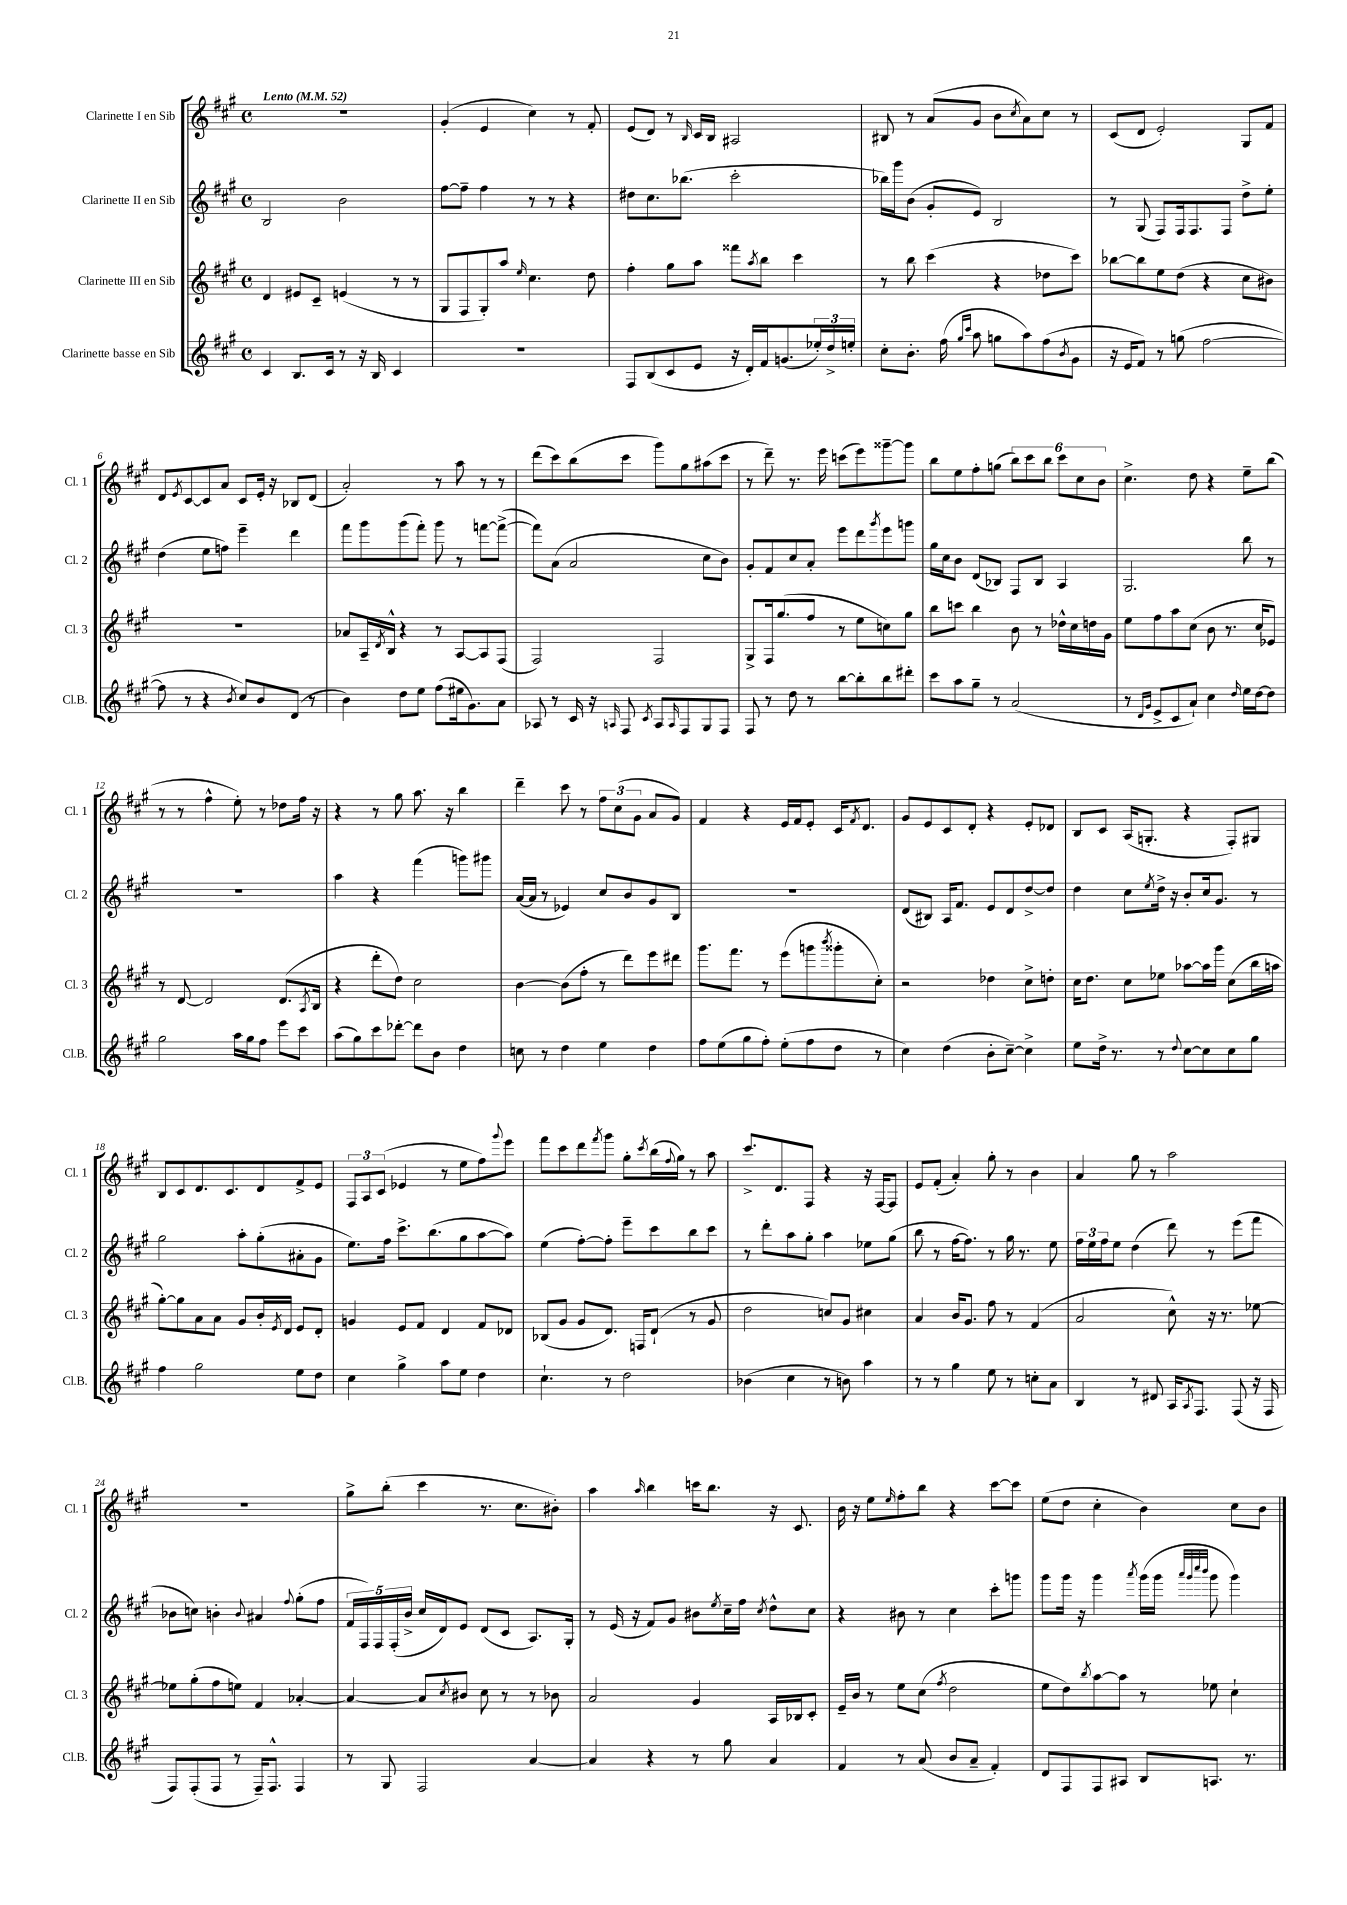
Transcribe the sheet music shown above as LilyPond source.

<<
\new StaffGroup <<
\new Staff = "s0" \with { instrumentName = "Clarinette I en Sib" shortInstrumentName = "Cl. 1" } {
    \clef treble \key a \major \defaultTimeSignature \time 4/4 \tempo "Lento" 4 = 52
    R1 |
    gis'4-.( e'4 cis''4) r8 fis'8-. |
    e'8( d'8) r8 \grace { b16 } cis'16 b16 ais2 |
    bis8 r8 a'8( gis'8 b'8 \acciaccatura { cis''8 } a'8) cis''8 r8 |
    cis'8( d'8 e'2-.) gis8 fis'8 |
    d'8 \acciaccatura { e'8 } cis'8~ cis'8 a'8 cis'8 e'16-. r16 bes8 d'8( |
    a'2-.) r8 a''8 r8 r8 |
    d'''8( cis'''8) b''8( cis'''8 gis'''8) gis''8 ais''8( cis'''8 |
    r8 d'''8--) r8. e'''16 c'''8( e'''8) gisis'''8~-- gisis'''8 |
    b''8 e''8 fis''8-. g''8( \tuplet 6/4 { b''8) cis'''8 b''8 cis'''8 cis''8 b'8 } |
    cis''4.-> d''8 r4 e''8-- b''8( |
    r8 r8 fis''4-^ e''8-.) r8 des''8 fis''16 r16 |
    r4 r8 gis''8 a''8. r16 b''4 |
    d'''4-- cis'''8 r8 \tuplet 3/2 { fis''8 cis''8( gis'8 } a'8 gis'8) |
    fis'4 r4 e'16 fis'16 e'8-. cis'16 \acciaccatura { fis'8 } d'8. |
    gis'8 e'8 cis'8 d'8-. r4 e'8-. des'8 |
    b8 cis'8 a16( g8.-. r4 fis8-.) gis8 |
    b8 cis'8 d'8. cis'8. d'8 fis'8-> e'8 |
    \tuplet 3/2 { fis8 a8 cis'8( } ees'4 r8 e''8 fis''8) \appoggiatura { gis'''8 } e'''8 |
    fis'''8 cis'''8 d'''8 \acciaccatura { fis'''8 } gis'''8 gis''8-. \acciaccatura { cis'''8 } b''16( \appoggiatura { fis''8 } gis''16) r8 a''8 |
    cis'''8.-> d'8. fis8 r4 r16 fis16~ fis8 |
    e'8 fis'8-.( a'4-.) gis''8-. r8 b'4 |
    a'4 gis''8 r8 a''2 |
    R1 |
    gis''8-> b''8-.( cis'''4 r8. cis''8. bis'8-.) |
    a''4 \grace { a''16 } b''4 c'''16 b''8. r16 cis'8. |
    b'16 r16 e''8 \grace { e''16 } fis''8-. b''8 r4 cis'''8~ cis'''8 |
    e''8( d''8 cis''4-. b'4) cis''8 b'8 \bar "|." |
}
\new Staff = "s1" \with { instrumentName = "Clarinette II en Sib" shortInstrumentName = "Cl. 2" } {
    \clef treble \key a \major \defaultTimeSignature \time 4/4
    b2 b'2 |
    fis''8~ fis''8-- fis''4 r8 r8 r4 |
    dis''8 cis''8. bes''8.( cis'''2-. |
    bes''16) gis'''16 b'8( gis'8-. e'8) b2 |
    r8 gis8( fis8) fis16 fis8. fis8 d''8-> e''8-. |
    d''4( e''8 f''8) e'''4-- d'''4 |
    fis'''8 gis'''8 gis'''8( fis'''8-.) gis'''8 r8 f'''8~ f'''8~->( |
    f'''8) a'8( a'2 cis''8 b'8) |
    gis'8-. fis'8 cis''8 a'8-. e'''8 d'''8 \acciaccatura { gis'''8 } e'''8 g'''8 |
    gis''16 cis''16 b'8 d'8( bes8) fis8 bes8 a4 |
    gis2. b''8 r8 |
    R1 |
    a''4 r4 fis'''4( g'''8) gis'''8 |
    a'16~( a'16 r8 ees'4) cis''8 b'8 gis'8 b8 |
    R1 |
    d'8( bis8) a16 fis'8. e'8 d'8 d''8~-> d''8 |
    d''4 cis''8 \acciaccatura { e''8 } d''16-> r16 b'8-. cis''16 gis'8. r8 |
    gis''2 a''8-. gis''8-.( ais'8-. gis'8 |
    e''8.) fis''16 cis'''8.-> b''8.( gis''8 a''8~ a''8) |
    e''4( fis''8~-.) fis''8-. e'''8-- cis'''8 b''8 cis'''8 |
    r8 d'''8-. a''8 gis''8-. a''4 ees''8 gis''8( |
    b''8 r8 fis''16~ fis''8.) r8 gis''16 r8. e''8 |
    \tuplet 3/2 { fis''16 e''16 fis''16 } e''8 d''4( d'''8) r8 e'''8( fis'''8 |
    bes'8 c''8) b'4-. \appoggiatura { b'8 } ais'4 \appoggiatura { fis''8 } gis''8-.( fis''8 |
    \tuplet 5/4 { fis'16 fis16) fis16 fis16-.( b'16-> } cis''16 d'16) e'8 d'8( cis'8 a8.) gis16-. |
    r8 e'16( r16 fis'8) gis'8 bis'8 \acciaccatura { e''8 } cis''16-- fis''16 \acciaccatura { cis''8 } d''8-^ cis''8 |
    r4 bis'8 r8 cis''4 cis'''8-. g'''8 |
    gis'''8 gis'''16 r16 gis'''4 \acciaccatura { a'''8 } gis'''16( gis'''16 \grace { a'''32 gis'''32 cis''''32 b'''32 } gis'''8 gis'''4) \bar "|." |
}
\new Staff = "s2" \with { instrumentName = "Clarinette III en Sib" shortInstrumentName = "Cl. 3" } {
    \clef treble \key a \major \defaultTimeSignature \time 4/4
    d'4 eis'8 cis'8-- e'4( r8 r8 |
    gis8 fis8 gis8-.) a''8 \grace { e''16 } cis''4. d''8 |
    fis''4-. gis''8 a''8 fisis'''8 \acciaccatura { a''8 } b''8 cis'''4 |
    r8 b''8 cis'''4( r4 des''8 cis'''8) |
    bes''8~ bes''8 e''8 d''8( r4 cis''8 bis'8) |
    R1 |
    aes'8 a16-- \acciaccatura { d'8 } b16-^ r4 r8 a8~ a8 fis8( |
    fis2) fis2 |
    gis8-> fis16 gis''8.( fis''8 r8 e''8 c''8) gis''8 |
    b''8 c'''8 b''4 b'8 r8 des''16-^ cis''16 d''16 gis'16 |
    e''8 fis''8 a''8 cis''8( b'8 r8. cis''16 ees'8) |
    r8 d'8~ d'2 d'8.( \acciaccatura { a8 } b16 |
    r4 d'''8-. d''8) cis''2 |
    b'4~ b'8( fis''8-. r8 d'''8) e'''8 dis'''8 |
    gis'''8. fis'''8. r8 e'''8( g'''8 \acciaccatura { b'''8 } gisis'''8-. cis''8-.) |
    r2 des''4 cis''8-> d''8-. |
    cis''16 d''8. cis''8 ees''8 aes''8~ aes''16 gis'''16 cis''8( b''16 a''16 |
    gis''8~-.) gis''8 a'8 a'8 gis'8 b'16-. \acciaccatura { e'8 } d'16 e'8 d'8-. |
    g'4 e'8 fis'8 d'4 fis'8 des'8 |
    bes8( gis'8 gis'8 d'8.) f16 d'8-!( r8 gis'8 |
    d''2 c''8) gis'8 cis''4 |
    a'4 b'16 gis'8. fis''8 r8 fis'4( |
    a'2 cis''8-^) r16 r8. ees''8~ |
    ees''8 gis''8-.( fis''8 e''8) fis'4 aes'4~-. |
    aes'4~ aes'8 \acciaccatura { cis''8 } bis'8 cis''8 r8 r8 bes'8 |
    a'2 gis'4 a16 bes16 cis'8-. |
    e'16-- b'16 r8 e''8 cis''8( \acciaccatura { fis''8 } d''2 |
    e''8 d''8) \acciaccatura { b''8 } a''8~ a''8 r8 ees''8 cis''4-! \bar "|." |
}
\new Staff = "s3" \with { instrumentName = "Clarinette basse en Sib" shortInstrumentName = "Cl.B." } {
    \clef treble \key a \major \defaultTimeSignature \time 4/4
    cis'4 b8. cis'16 r8 r16 b16 cis'4 |
    R1 |
    fis8 b8( cis'8 e'8 r16 d'16-.) fis'16 g'8.( \tuplet 3/2 { ees''16-.) d''16-> e''16-. } |
    cis''8-. b'8.-. fis''16( \grace { gis''16 cis'''16 } a''8 g''8 a''8) fis''8( \acciaccatura { b'8 } gis'8 |
    r16 e'16 fis'8) r8 g''8( fis''2~ |
    fis''8 r8 r4 \acciaccatura { b'8 } cis''8) b'8 d'8( r8 |
    b'4) d''8 e''8 fis''8( eis''16 gis'8.) a'8 |
    aes8 r8 cis'16 r16 \grace { a16 } fis8 \acciaccatura { cis'8 } a8 \grace { a16 } fis8 gis8 fis8 |
    fis8 r8 d''8 r8 b''8~ b''8-. b''8 dis'''8-. |
    cis'''8 a''8 gis''8-- r8 a'2( |
    r8 \grace { d'16 gis'16 } e'8-> cis'8 a'8-!) cis''4 \grace { d''16 } e''16 d''16~ d''8 |
    gis''2 a''16 gis''16 fis''8 e'''8 cis'''8 |
    a''8( gis''8) cis'''8 des'''8~-. des'''8 b'8 d''4 |
    c''8 r8 d''4 e''4 d''4 |
    fis''8 e''8( gis''8 fis''8-.) e''8-.( fis''8 d''8 r8 |
    cis''4) d''4( b'8-. cis''8~--) cis''4-> |
    e''8 d''16-> r8. r8 \appoggiatura { d''8 } cis''8~ cis''8 cis''8 gis''8 |
    fis''4 gis''2 e''8 d''8 |
    cis''4 gis''4-> a''8 e''8 d''4 |
    cis''4.-! r8 d''2 |
    bes'4( cis''4 r8 b'8) a''4 |
    r8 r8 gis''4 e''8 r8 c''8-. a'8 |
    b4 r8 dis'8 a16 \acciaccatura { a8 } fis8. fis8( r16 fis16 |
    fis8) fis8-.( fis8 r8 fis16--) fis8.-^ fis4 |
    r8 gis8 fis2 a'4~ |
    a'4 r4 r8 gis''8 a'4 |
    fis'4 r8 a'8( b'8 a'8-- fis'4-.) |
    d'8 fis8 fis8 ais8 b8 a8. r8. \bar "|." |
}
>>
>>
